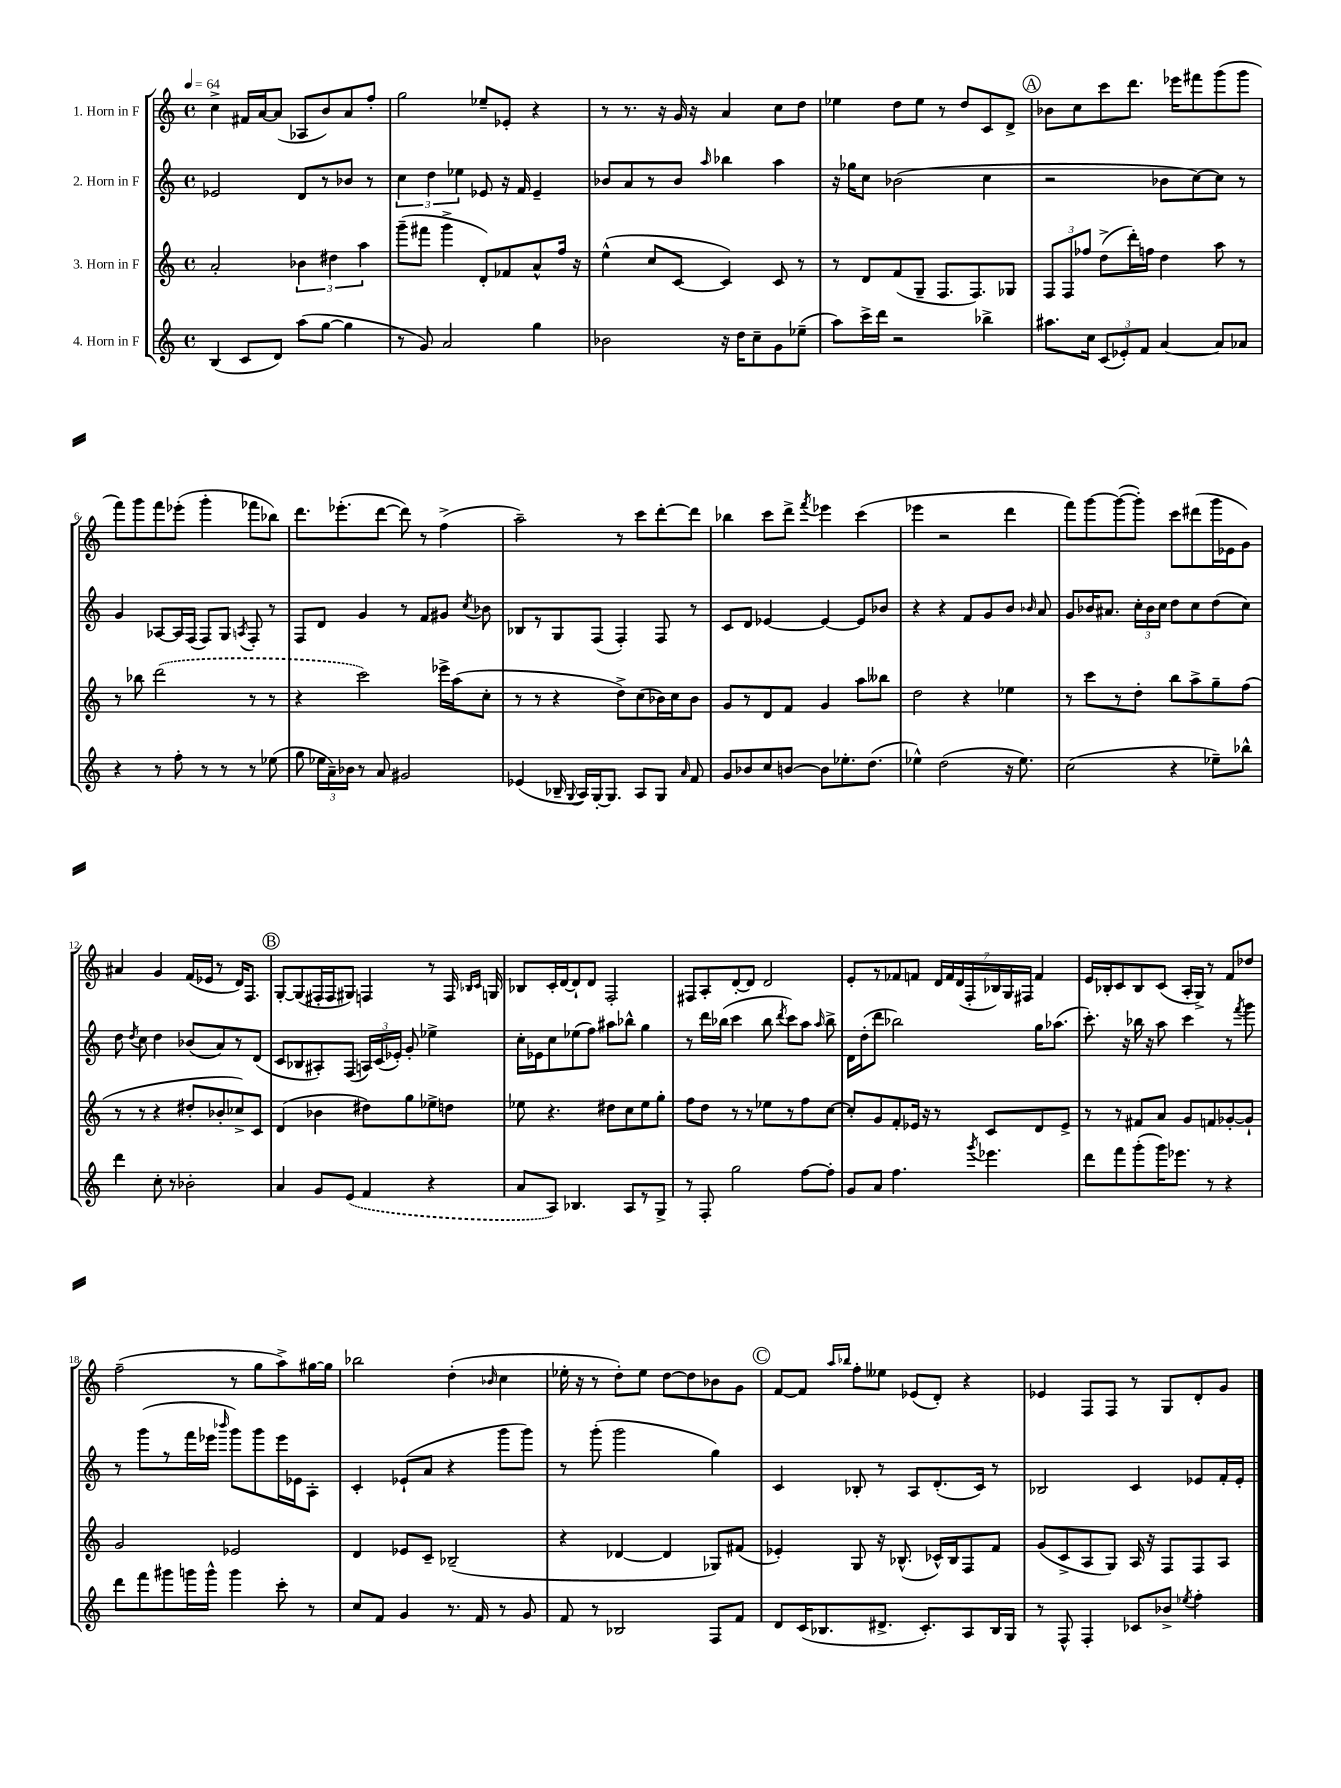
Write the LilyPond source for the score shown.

<<
\new StaffGroup <<
\new Staff = "s0" \with { instrumentName = "1. Horn in F" } {
    \clef treble \key c \major \defaultTimeSignature \time 4/4 \tempo 4 = 64
    \autoBeamOff c''4-> fis'16[ a'16~ a'8]( aes8[ b'8) a'8 f''8]-. |
    g''2 ees''8[-- ees'8]-. r4 |
    r8 r8. r16 g'16 r16 a'4 c''8[ d''8] |
    ees''4 d''8[ ees''8] r8 d''8[ c'8 d'8]-> |
    \mark \markup { \circle "A" } bes'8[ c''8 c'''8 d'''8.] ees'''16[ fis'''8 g'''8( g'''8] |
    f'''8[) g'''8 f'''8 ees'''8]-.( g'''4-. fes'''8[ bes''8]) |
    d'''8.[ ees'''8.-.( d'''8]~ d'''8) r8 f''4->( |
    a''2--) r8 c'''8[ d'''8~-. d'''8] |
    bes''4 c'''8[ d'''8]-> \acciaccatura { f'''8 } ees'''4 c'''4( |
    ees'''4 r2 d'''4 |
    f'''8[) g'''8~ g'''8~( g'''8]-.) c'''8[ dis'''8( g'''16 ees'16 g'8]) |
    ais'4 g'4 f'16[( ees'16] r8 d'16[) f8.] |
    \mark \markup { \circle "B" } g8[~-. g8( fis16-. fis16 gis8]) f4 r8 f16 \grace { bes16[ c'16] } g16 |
    bes8[ c'16-. d'16~ d'8-! d'8] f2-. |
    fis8[ a8-. d'8~-. d'8] d'2 |
    e'8[-. r8 fes'8 f'8] \tuplet 7/4 { d'16[ f'16 d'16( f16-. bes16) g16 fis16] } f'4 |
    e'16[ bes16-. c'8 bes8 c'8]( a16[-. g16]->) r8 f'8[ des''8] |
    f''2--( r8 g''8[ a''8->) gis''16~ gis''16] |
    bes''2 d''4-.( \grace { bes'16 } c''4 |
    ees''16-. r16 r8 d''8[-.) ees''8] d''8[~ d''8 bes'8 g'8] |
    \mark \markup { \circle "C" } f'8[~ f'8] \grace { a''16[ bes''16] } f''8[-. eeses''8] ees'8[( d'8]-.) r4 |
    ees'4 f8[ f8] r8 g8[ d'8-. g'8] \bar "|." |
}
\new Staff = "s1" \with { instrumentName = "2. Horn in F" } {
    \clef treble \key c \major \defaultTimeSignature \time 4/4
    \autoBeamOff ees'2 d'8[ r8 bes'8] r8 |
    \tuplet 3/2 { c''4 d''4 ees''4 } ees'8 r16 f'16 ees'4-- |
    bes'8[ a'8 r8 bes'8] \grace { a''16 } bes''4 a''4 |
    r16 ges''16[ c''8] bes'2( c''4 |
    \mark \markup { \circle "A" } r2 bes'8[ c''8~) c''8] r8 |
    g'4 aes8[~ aes16 f16]( f8[) g8] \acciaccatura { a8 } f8-. r8 |
    f8[ d'8] g'4 r8 f'8[ gis'8] \acciaccatura { c''8 } bes'8 |
    bes8[ r8 g8 f8]( f4-.) f8 r8 |
    c'8[ d'8] ees'4~ ees'4~ ees'8[ bes'8] |
    r4 r4 f'8[ g'8 b'8] \grace { bes'16 } a'8 |
    g'8[ bes'16 ais'8.] \tuplet 3/2 { c''16[-. bes'16 c''16] } d''8[ c''8 d''8( c''8]) |
    d''8 \acciaccatura { d''8 } c''8 d''4 bes'8[( a'8) r8 d'8]( |
    \mark \markup { \circle "B" } c'8[ bes8 ais8-.) f8]( \tuplet 3/2 { a16[) c'16( ees'16]-.) } g'8-. ees''4-> |
    c''16[-. ees'16 c''8 ees''8( f''8]) ais''8[ bes''8]-^ g''4 |
    r8 d'''16[ bes''16]( c'''4 bes''8 \acciaccatura { d'''8 } c'''8[) a''8] \grace { a''16 } bes''8-> |
    d'16[ d''16-.( d'''8] bes''2) g''16[ aes''8.]( |
    c'''8.-.) r16 bes''16 r16 a''8 c'''4 r8 \acciaccatura { f'''8 } g'''8 |
    r8 g'''8[( r8 f'''16 ees'''16] \grace { bes'''16 } g'''8[) g'''8 ees'''16 ees'16 a8]-. |
    c'4-. ees'8[-!( a'8] r4 g'''8[ g'''8]) |
    r8 g'''8-.( g'''2 g''4) |
    \mark \markup { \circle "C" } c'4 bes8-. r8 a8[ d'8.-.( c'16]) r8 |
    bes2 c'4 ees'8[ f'16-. ees'16]-. \bar "|." |
}
\new Staff = "s2" \with { instrumentName = "3. Horn in F" } {
    \clef treble \key c \major \defaultTimeSignature \time 4/4
    \autoBeamOff a'2-. \tuplet 3/2 { bes'4 dis''4 a''4 } |
    g'''8[--( fis'''8] g'''4-> d'8[-.) fes'8 a'8-^ f''16] r16 |
    e''4-^( c''8[ c'8]~ c'4) c'8 r8 |
    r8 d'8[ f'8( g8]-- f8.[ f8.) ges8] |
    \mark \markup { \circle "A" } \tuplet 3/2 { f8[ f8 fes''8] } d''8[->( d'''16-.) f''16] d''4 a''8 r8 |
    r8 bes''8 \once \slurDashed d'''2( r8 r8 |
    r4 c'''2) ees'''16[-> a''16( c''8]-. |
    r8 r8 r4 d''8[->) c''8( bes'16) c''16 bes'8] |
    g'8[ r8 d'8 f'8] g'4 a''8[ beses''8] |
    d''2 r4 ees''4 |
    r8 c'''8[ r8 d''8]-. b''8[ a''8-> g''8-- f''8]( |
    r8 r8 r4 dis''8[-. bes'8-. ces''8->) c'8] |
    \mark \markup { \circle "B" } d'4( bes'4 dis''8[) g''8 ees''8-> d''8] |
    ees''8 r4. dis''8[ c''8 ees''8 g''8]-. |
    f''8[ d''8] r8 r8 ees''8[ r8 f''8 c''8]~ |
    c''8[-. g'8 f'8-. ees'16] r16 r8 c'8[ d'8 ees'8]-> |
    r8 r8 fis'8[ a'8] g'8[ f'8 ges'8~-. ges'8]-! |
    g'2 ees'2 |
    d'4 ees'8[ c'8]-- bes2--( |
    r4 des'4~ des'4 ges8[) fis'8]( |
    \mark \markup { \circle "C" } ees'4-.) g8 r16 bes8.-^( ces'16[-^) bes16 f8 f'8] |
    g'8[( c'8-> a8 g8]) a16 r16 f8[ f8 a8] \bar "|." |
}
\new Staff = "s3" \with { instrumentName = "4. Horn in F" } {
    \clef treble \key c \major \defaultTimeSignature \time 4/4
    \autoBeamOff b4( c'8[ d'8]) a''8[( g''8]~ g''4 |
    r8 g'8) a'2 g''4 |
    bes'2 r16 d''16[ c''8-- g'8 ees''8]--( |
    a''8[) c'''16-> d'''16] r2 bes''4-> |
    \mark \markup { \circle "A" } ais''8.[ c''16] \tuplet 3/2 { c'8[( ees'8-.) f'8] } a'4~ a'8[ aes'8] |
    r4 r8 f''8-. r8 r8 r8 ees''8( |
    g''8 \tuplet 3/2 { ees''16[ a'16--) bes'16] } r8 a'8 gis'2 |
    ees'4( bes16-- \appoggiatura { g8 } a16[) g16~-. g8.] a8[ g8] \grace { a'16 } f'8 |
    g'8[ bes'8 c''8 b'8]~ b'8[ ees''8.-. d''8.]( |
    ees''4-^) d''2( r16 ees''8.) |
    c''2( r4 ees''8[--) bes''8]-^ |
    d'''4 c''8-. r8 bes'2-. |
    \mark \markup { \circle "B" } a'4 g'8[ \once \slurDashed e'8]( f'4 r4 |
    a'8[ a8]) bes4. a8[ r8 g8]-> |
    r8 f8-. g''2 f''8[~ f''8]-. |
    g'8[ a'8] f''4. \acciaccatura { g'''8 } ees'''4. |
    d'''8[ f'''8 g'''8-.( g'''16) ees'''8.] r8 r4 |
    d'''8[ f'''8 gis'''8 g'''16 g'''16]-^ g'''4 c'''8-. r8 |
    c''8[ f'8] g'4 r8. f'16 r8 g'8 |
    f'8 r8 bes2 f8[ f'8] |
    \mark \markup { \circle "C" } d'8[ c'16( bes8. dis'8.]-> c'8.[-.) a8 bes16 g16] |
    r8 f8-^ f4-. ces'8[ bes'8]-> \acciaccatura { ees''8 } f''4-. \bar "|." |
}
>>
>>
